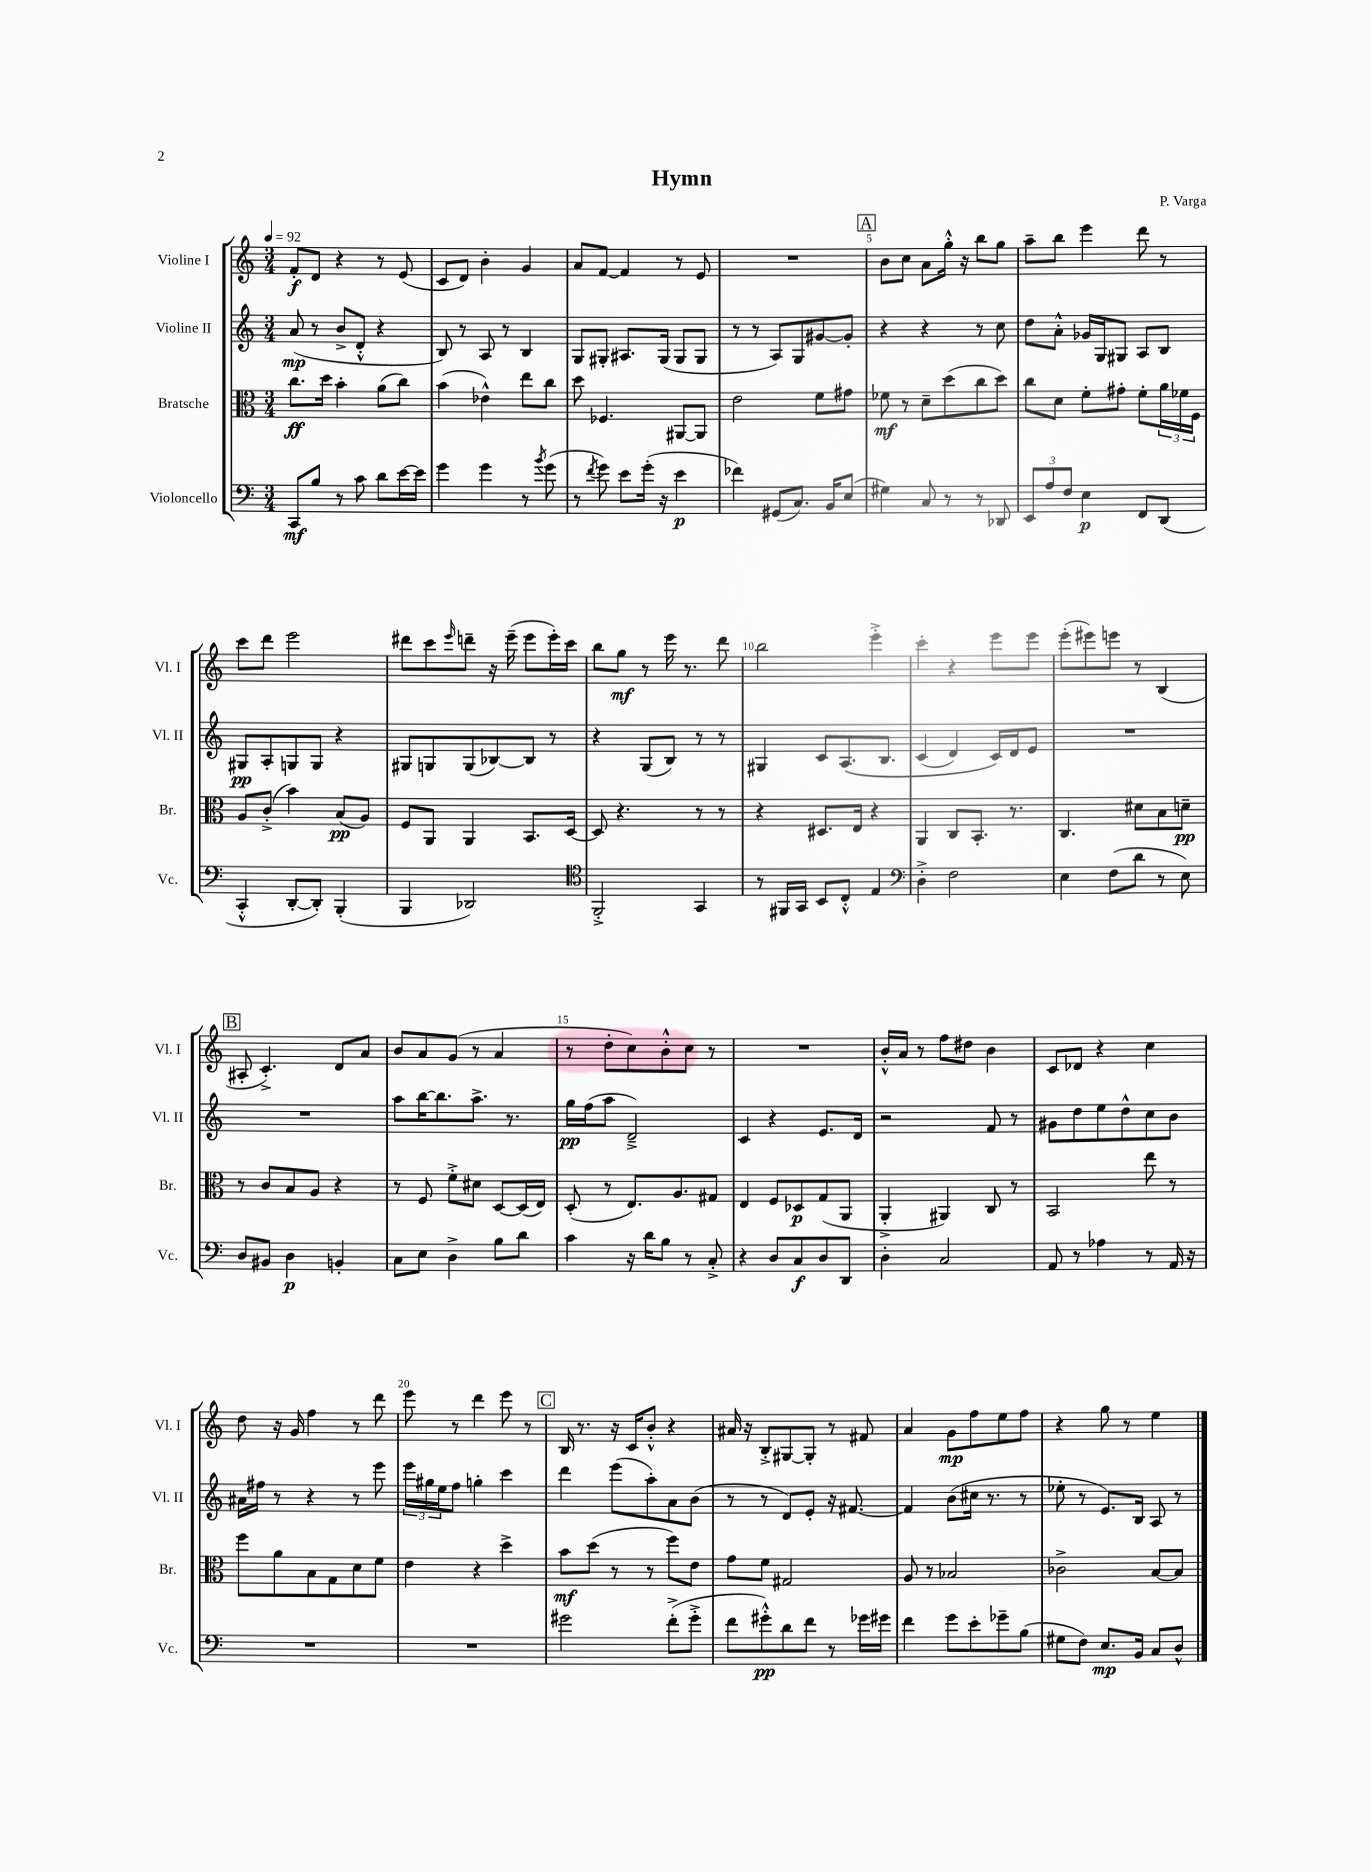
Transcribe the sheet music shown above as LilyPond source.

\header { title = "Hymn" composer = "P. Varga" }
<<
\new StaffGroup <<
\new Staff = "s0" \with { instrumentName = "Violine I" shortInstrumentName = "Vl. I" } {
    \clef treble \key c \major \numericTimeSignature \time 3/4 \tempo 4 = 92
    f'8-.\f d'8 r4 r8 e'8( |
    c'8 d'8) b'4-. g'4 |
    a'8 f'8~ f'4 r8 e'8 |
    R2. |
    \mark \markup { \box "A" } b'8 c''8 a'8 g''16-.-^ r16 b''8 g''8 |
    a''8-- b''8 e'''4 d'''8 r8 |
    c'''8 d'''8 e'''2 |
    dis'''8 c'''8 \grace { e'''16 } d'''8-- r16 e'''16--( e'''8 e'''16-.) c'''16 |
    b''8 g''8\mf r8 e'''16 r8. d'''8 |
    b''2 e'''4-.-> |
    c'''4-. r4 e'''8 e'''8 |
    e'''8-.( eis'''8) e'''8 r8 b4( |
    \mark \markup { \box "B" } ais8-. c'4.-.->) d'8 a'8 |
    b'8 a'8 g'8( r8 a'4 |
    r8 d''8-. c''8) b'8-.-^ c''8 r8 |
    R2. |
    b'16-.-^ a'16 r8 f''8 dis''8 b'4 |
    c'8 des'8 r4 c''4 |
    d''8 r16 g'16 f''4 r8 d'''8 |
    e'''8 r8 d'''4 e'''8 r8 |
    \mark \markup { \box "C" } b16 r8. r16 c'16 b'8-.-^ r4 |
    ais'16 r16 b8-.-> gis8~ gis8-. r8 fis'8 |
    a'4 g'8\mp f''8 e''8 f''8 |
    r4 g''8 r8 e''4 \bar "|." |
}
\new Staff = "s1" \with { instrumentName = "Violine II" shortInstrumentName = "Vl. II" } {
    \clef treble \key c \major \numericTimeSignature \time 3/4
    a'8\mp( r8 b'8-> d'8-.-^ r4 |
    b8) r8 a8 r8 b4 |
    g8 gis8-. ais8. gis16( gis8 gis8 |
    r8 r8 a8) g8 gis'8~ gis'8-. |
    \mark \markup { \box "A" } r4 r4 r8 c''8 |
    d''8 a'8-.-^ ges'16 g16 gis8 a8 b8 |
    gis8\pp a8-. g8 g8 r4 |
    gis8 g8 g8( bes8~) bes8 r8 |
    r4 g8( b8) r8 r8 |
    gis4 c'8 a8.\( b8. |
    c'4( d'4) c'16\) d'16 e'8 |
    R2. |
    \mark \markup { \box "B" } R2. |
    a''8 b''16~ b''8. a''8.-> r8. |
    g''16\pp f''16( a''8 d'2--->) |
    c'4 r4 e'8. d'16 |
    r2 f'8 r8 |
    gis'8 d''8 e''8 d''8-^ c''8 b'8 |
    ais'16 fis''16 r8 r4 r8 e'''8 |
    \tuplet 3/2 { e'''16 gis''16 e''16 } f''8 g''4-. c'''4 |
    \mark \markup { \box "C" } d'''4 e'''8( a''8-.) a'8 b'8( |
    r8 r8 d'8) e'8-. r16 fis'8.~ |
    fis'4 b'8( cis''16 r8. r8 |
    ees''8-. r8 e'8.) b16 a8 r8 \bar "|." |
}
\new Staff = "s2" \with { instrumentName = "Bratsche" shortInstrumentName = "Br." } {
    \clef alto \key c \major \numericTimeSignature \time 3/4
    c''8.\ff d''16 b'4-. a'8( c''8) |
    b'4( ees'4-^) e''8 c''8 |
    d''8 fes4. ais,8~ ais,8 |
    e'2 f'8 gis'8 |
    \mark \markup { \box "A" } fes'8\mf r8 d'8-- d''8( c''8 d''8) |
    c''8 d'8 f'8-. gis'8-. f'8-. \tuplet 3/2 { a'16 fes'16 f16 } |
    a8 c'8-.->( b'4) b8\pp( a8) |
    f8 a,8 a,4 b,8. d16~ |
    d8 r4. r8 r8 |
    r4 dis8. e16 r4 |
    a,4 c8 b,8.-. r8. |
    c4. dis'8 b8 d'8--\pp |
    \mark \markup { \box "B" } r8 c'8 b8 a8 r4 |
    r8 f8 f'8-.-> dis'8 d8~ d16( e16) |
    d8-.( r8 e8.) a8. gis8 |
    e4 f8 des8\p g8( a,8 |
    a,4-.-> ais,4) c8 r8 |
    b,2 e''8 r8 |
    f''8 a'8 b8 g8 d'8 f'8 |
    e'4 r4 d''4-> |
    \mark \markup { \box "C" } b'8\mf d''8( r8 r8 f''8) e'8 |
    g'8 f'8 gis2 |
    a8 r8 bes2 |
    ces'2-> b8~ b8 \bar "|." |
}
\new Staff = "s3" \with { instrumentName = "Violoncello" shortInstrumentName = "Vc." } {
    \clef bass \key c \major \numericTimeSignature \time 3/4
    c,8\mf b8 r8 c'8 d'8 e'16~ e'16 |
    g'4 g'4 r8 \acciaccatura { b'8 } g'8( |
    r8 \acciaccatura { f'8 } g'8) e'8 g'16-.( r16 e'4\p |
    fes'4) gis,8( c8.) b,16 e8( |
    \mark \markup { \box "A" } gis4) c8 r8 r8 des,8 |
    \tuplet 3/2 { e,8 a8 f8 } e4\p f,8 d,8( |
    c,4-.-^ d,8~-. d,8-.) b,,4-.( |
    b,,4 des,2) |
    \clef tenor f,2-.-> g,4 |
    r8 fis,16 g,16 b,8 c8-.-^ e4 |
    \clef bass d4-.-> f2 |
    e4 f8( d'8 r8 e8) |
    \mark \markup { \box "B" } d8 bis,8 d4\p b,4-. |
    c8 e8 d4-> b8 d'8 |
    c'4 r16 d'16 b8 r8 c8-.-> |
    r4 d8 c8\f d8 d,8 |
    d4-. c2 |
    a,8 r8 aes4 r8 a,16 r16 |
    R2. |
    R2. |
    \mark \markup { \box "C" } gis'2 f'8-.->( gis'8-.-> |
    f'8 gis'8-.-^\pp) d'8 f'8 r8 ges'16 gis'16 |
    f'4 g'8 e'8-. ges'8-- b8( |
    gis8 f8) e8.\mp b,16 c8 d8-^ \bar "|." |
}
>>
>>
\layout { \context { \Score \override BarNumber.break-visibility = ##(#f #t #t) barNumberVisibility = #(every-nth-bar-number-visible 5) } }
